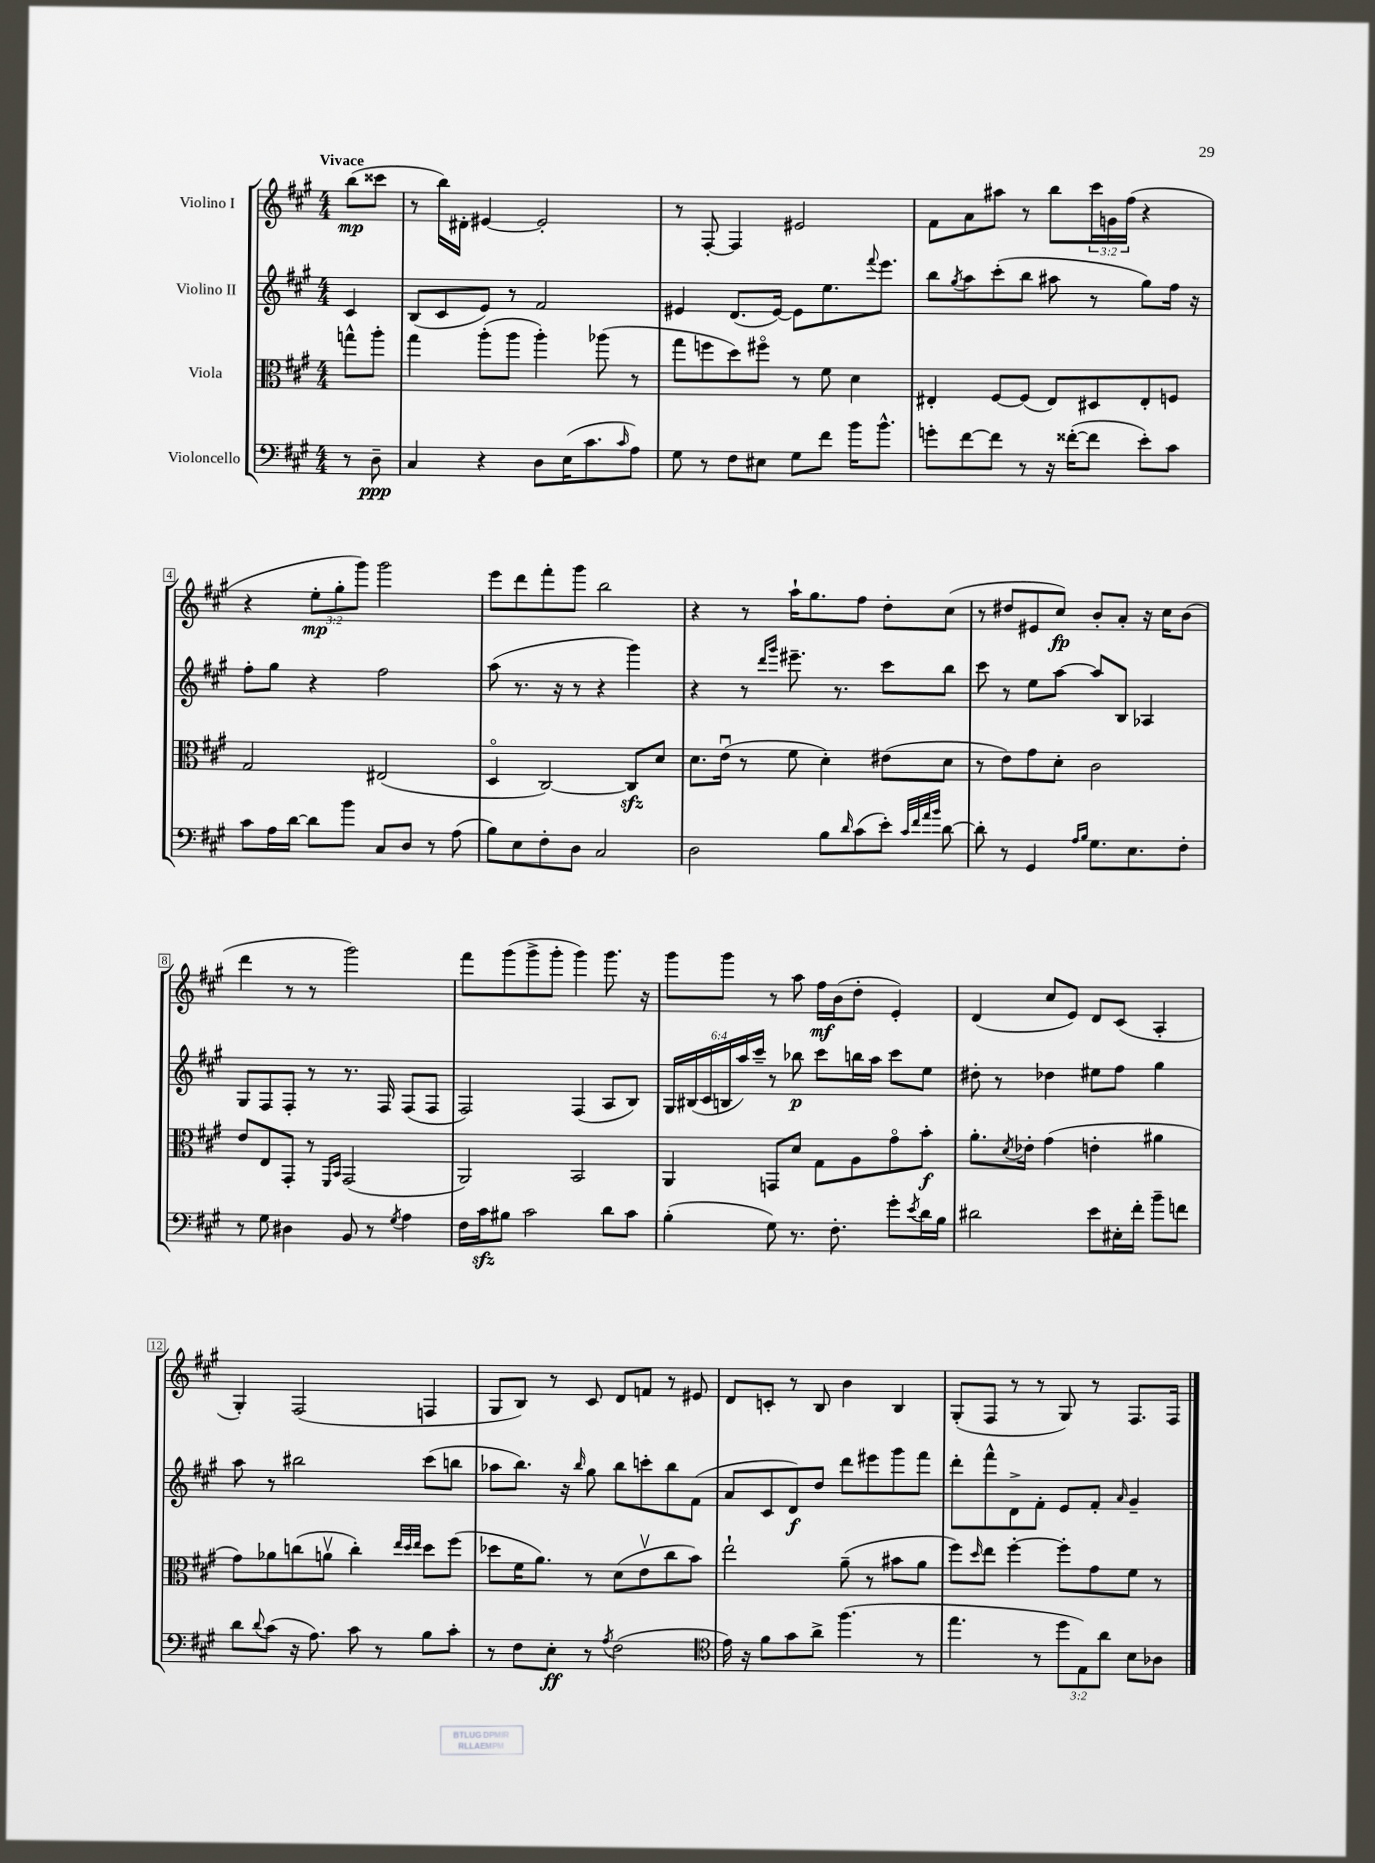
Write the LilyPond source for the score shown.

<<
\new StaffGroup <<
\new Staff = "s0" \with { instrumentName = "Violino I" } {
    \clef treble \key a \major \numericTimeSignature \time 4/4 \override Staff.TupletNumber.text = #tuplet-number::calc-fraction-text \partial 4 \tempo "Vivace"
    b''8\mp( cisis'''8 |
    r8 b''16) dis'16-. eis'4~ eis'2-. |
    r8 fis8~-. fis4 eis'2 |
    fis'8 a'8 ais''8 r8 b''8 \tuplet 3/2 { cis'''16 g'16 fis''16( } r4 |
    r4 \tuplet 3/2 { e''8-.\mp gis''8-. gis'''8) } gis'''2 |
    e'''8 d'''8 fis'''8-. gis'''8 b''2 |
    r4 r8 a''16-! gis''8. fis''8 d''8-. cis''8( |
    r8 dis''8 eis'8 cis''8\fp) b'8-. a'8-. r16 cis''16 b'8( |
    d'''4 r8 r8 gis'''2) |
    fis'''8 gis'''8( gis'''8-> gis'''8-. gis'''4) gis'''8. r16 |
    gis'''8 gis'''8 r8 a''8 fis''16\mf b'16( d''8-. e'4-.) |
    d'4( cis''8 e'8) d'8 cis'8( a4-. |
    gis4-.) fis2( f4 |
    gis8 b8) r8 cis'8 d'8 f'8 r8 eis'8 |
    d'8 c'8-. r8 b8 b'4 b4 |
    gis8-.( fis8 r8 r8 gis8) r8 fis8. fis16 \bar "|." |
}
\new Staff = "s1" \with { instrumentName = "Violino II" } {
    \clef treble \key a \major \numericTimeSignature \time 4/4 \override Staff.TupletNumber.text = #tuplet-number::calc-fraction-text \partial 4
    cis'4 |
    b8( cis'8 e'8) r8 fis'2 |
    eis'4 d'8.( eis'16~) eis'8 e''8. \appoggiatura { fis'''8 } e'''8. |
    b''8 \acciaccatura { gis''8 } a''8 cis'''8-.( b''8 ais''8 r8 gis''8) fis''16 r16 |
    fis''8-. gis''8 r4 fis''2 |
    a''8( r8. r16 r8 r4 gis'''4) |
    r4 r8 \grace { d'''16 gis'''16 } eis'''8.-- r8. cis'''8 b''8 |
    cis'''8 r8 e''8 a''8~ a''8 b8 aes4 |
    gis8 fis8 fis8-. r8 r8. fis16 fis8( fis8 |
    fis2) fis4( a8 b8) |
    \tuplet 6/4 { gis16 bis16( cis'16 b16 a''16) cis'''16-- } r8 bes''8\p cis'''8 b''16 a''16 cis'''8 e''8 |
    dis''8-. r8 des''4 eis''8 fis''8 gis''4 |
    a''8 r8 bis''2 cis'''8( b''8 |
    aes''8 b''8.) r16 \grace { b''16 } gis''8 b''8 c'''8-. b''8 fis'8( |
    a'8 cis'8 d'8\f) d''8 d'''8 eis'''8 gis'''8 fis'''8 |
    d'''8-. fis'''8-^ d'8-> fis'8-. e'8 fis'8-. \grace { a'16 } gis'4-- \bar "|." |
}
\new Staff = "s2" \with { instrumentName = "Viola" } {
    \clef alto \key a \major \numericTimeSignature \time 4/4 \partial 4
    g''8-^ a''8-. |
    gis''4 a''8-.( a''8 a''4-.) aes''8( r8 |
    gis''8 f''8 d''8) fis''8\flageolet r8 fis'8 d'4 |
    eis4-. fis8~ fis8( eis8) dis8 eis8-. f8 |
    gis2 eis2( |
    d4\flageolet cis2~) cis8\sfz d'8 |
    d'8. e'16\downbow( r8 fis'8 d'4-.) eis'8( d'8 |
    r8 e'8) gis'8 d'8-. cis'2 |
    e'8 e8 gis,8-. r8 \grace { fis,16 b,16 } gis,2( |
    a,2) b,2 |
    a,4 g,8 d'8 gis8 a8 gis'8\flageolet b'8-.\f |
    a'8.-. \acciaccatura { d'8 } ees'16-. gis'4( e'4-. ais'4 |
    gis'8) aes'8 c''8( a'8\upbow c''4-.) \grace { e''32 d''32 e''32 } d''8 fis''8( |
    des''8 fis'16 a'8.) r8 d'8( e'8\upbow cis''8 b'8) |
    e''2-! a'8--( r8 bis'8 a'8 |
    fis''8) \grace { d''16 } e''8 fis''4~-. fis''8-. gis'8 fis'8 r8 \bar "|." |
}
\new Staff = "s3" \with { instrumentName = "Violoncello" } {
    \clef bass \key a \major \numericTimeSignature \time 4/4 \override Staff.TupletNumber.text = #tuplet-number::calc-fraction-text \partial 4
    r8 d8--\ppp |
    cis4 r4 d8 e16( cis'8. \grace { cis'16 } a8) |
    gis8 r8 fis8 eis8 gis8 fis'8 b'16 b'8.-^ |
    g'8-. fis'8~ fis'8 r8 r16 fisis'16~-.( fisis'8 e'8-.) cis'8 |
    cis'8 a16 d'16~ d'8 b'8 cis8 d8 r8 a8( |
    b8) e8 fis8-. d8 cis2 |
    d2 b8 \grace { d'16 } cis'8( e'8-.) \grace { cis'32 fis'32 a'32 b'32 } d'8~ |
    d'8-. r8 gis,4 \grace { a16 b16 } gis8. e8. fis8-. |
    r8 gis8 dis4 b,8 r8 \acciaccatura { gis8 } a4 |
    fis16 cis'16\sfz bis8 cis'2 d'8 cis'8 |
    b4-.( gis8) r8. fis8.-. gis'8-. \acciaccatura { e'8 } d'16 b16 |
    dis'2 e'8 eis16-. fis'16-. b'8-- f'8 |
    d'8 \appoggiatura { d'8 } cis'8( r16 a8.) cis'8 r8 b8 cis'8-. |
    r8 fis8 e8-.\ff r8 \acciaccatura { a8 } fis2( |
    \clef tenor e'16) r16 fis'8 gis'8 a'8-> fis''4.( r8 |
    e''4. r8 \tuplet 3/2 { d''8 e8) a'8 } b8 aes8 \bar "|." |
}
>>
>>
\layout { \context { \Score \override BarNumber.stencil = #(make-stencil-boxer 0.1 0.3 ly:text-interface::print) } }
